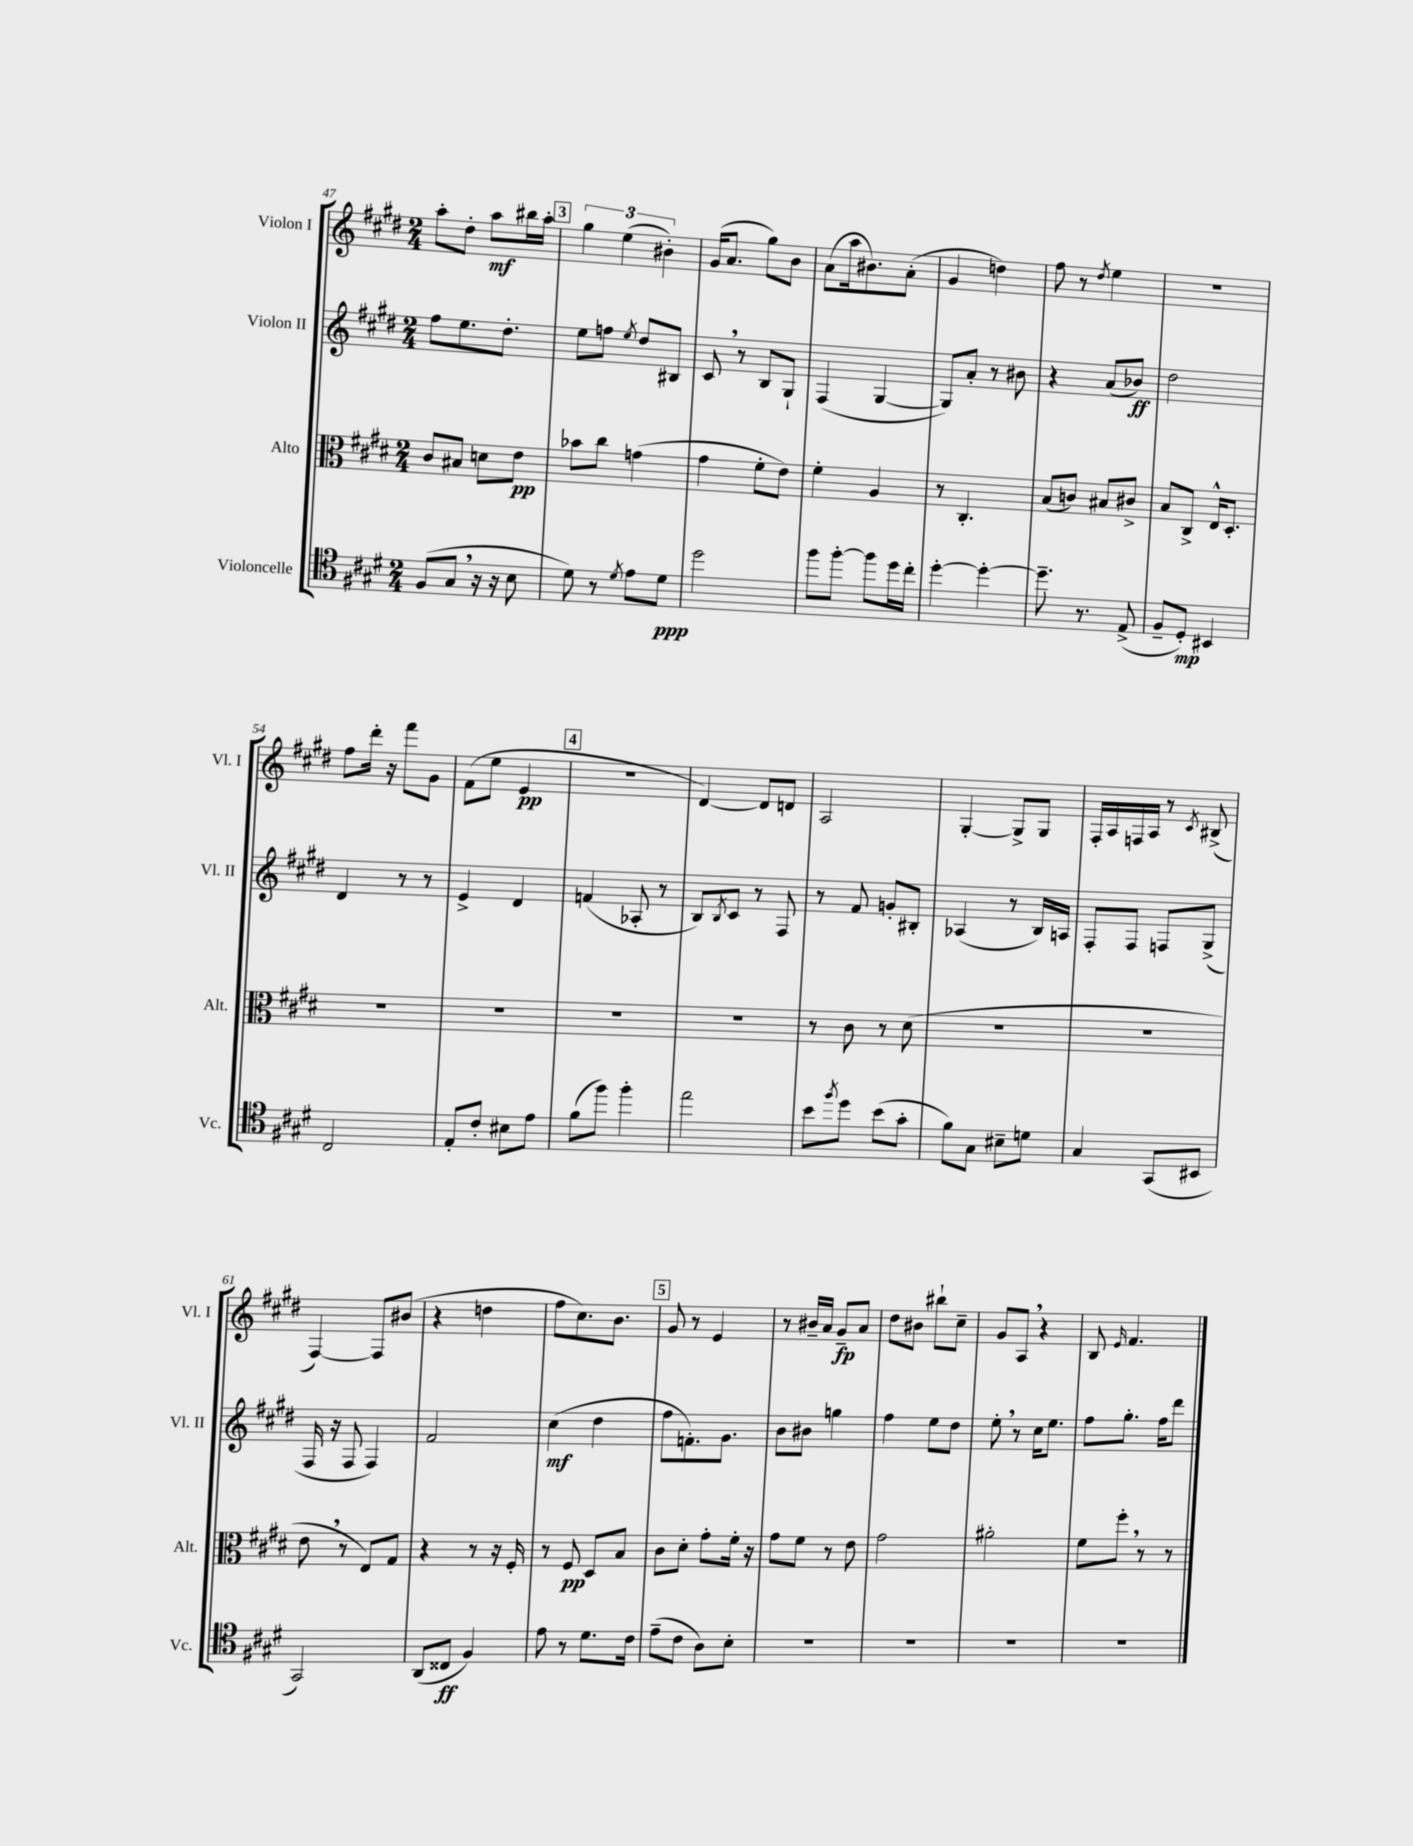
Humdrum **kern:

**kern	**dynam	**kern	**dynam	**kern	**dynam	**kern	**dynam
*part4	*part4	*part3	*part3	*part2	*part2	*part1	*part1
*staff4	*staff4	*staff3	*staff3	*staff2	*staff2	*staff1	*staff1
*I"Violoncelle	*	*I"Alto	*	*I"Violon II	*	*I"Violon I	*
*I'Vc.	*	*I'Alt.	*	*I'Vl. II	*	*I'Vl. I	*
*clefC4	*	*clefC3	*	*clefG2	*	*clefG2	*
*k[f#c#g#d#]	*	*k[f#c#g#d#]	*	*k[f#c#g#d#]	*	*k[f#c#g#d#]	*
*M2/4	*	*M2/4	*	*M2/4	*	*M2/4	*
=47	=47	=47	=47	=47	=47	=47	=47
(8F#/L	.	8c#/L	.	8ff#\L	.	8aa'\L	.
8G#,/J	.	8B#X/J	.	8.ee\	.	8dd#'\J	.
16r	.	8dn\L	.	.	.	8aa\L	mf
16r	.	.	.	8.dd#'\J	.	.	.
8B\	.	8e\J	pp	.	.	16bb#X\L	.
.	.	.	.	.	.	16aa'\JJ	.
!!LO:REH:place=s1:t=3
=48	=48	=48	=48	=48	=48	=48	=48
8d#\)	.	8b-X\L	.	8ee\L	.	6gg#\	.
8r	.	8cc#\J	.	8ffn\J	.	.	.
.	.	.	.	.	.	(6ee\	.
8qd#/	.	.	.	8qee/	.	.	.
8e\L	.	(4gn\	.	8dd#/L	.	.	.
.	.	.	.	.	.	6b#X'\)	.
8d#\J	ppp	.	.	8B#X/J	.	.	.
=49	=49	=49	=49	=49	=49	=49	=49
2dd#\	.	4g#\	.	8c#,/	.	(16g#/KL	.
.	.	.	.	.	.	8.a/J	.
.	.	.	.	8r	.	.	.
.	.	8f#'\L	.	8B/L	.	8gg#\L)	.
.	.	8e\J)	.	8G#`/J	.	8b\J	.
=50	=50	=50	=50	=50	=50	=50	=50
8ff#\L	.	4f#'\	.	(4F#/	.	(8a\L	.
[8ff#'\J	.	.	.	.	.	16aa\k	.
.	.	.	.	.	.	8.b#X\)	.
8ff#\L]	.	4A/	.	[4G#/	.	.	.
16dd#\L	.	.	.	.	.	(8a'\J	.
16cc#'\JJ	.	.	.	.	.	.	.
=51	=51	=51	=51	=51	=51	=51	=51
[4dd#'\	.	8r	.	8G#/L])	.	4g#/	.
.	.	4.C#'/	.	8a'/J	.	.	.
4dd#'\_	.	.	.	8r	.	4ddn\)	.
.	.	.	.	8b#X\	.	.	.
=52	=52	=52	=52	=52	=52	=52	=52
8.dd#~\]	.	(8B/L	.	4r	.	8ff#\	.
.	.	8cn/J)	.	.	.	8r	.
8.r	.	.	.	.	.	.	.
.	.	.	.	.	.	8qdd#/	.
.	.	8B#X/L	.	(8a/L	.	4ee\	.
(8E^/	.	8c#X^/J	.	8b-X/J)	ff	.	.
=53	=53	=53	=53	=53	=53	=53	=53
8F#~/L	.	8B/L	.	2dd#\	.	2r	.
8D#'/J)	mp	8C#^/J	.	.	.	.	.
4BB#X/	.	16E^^/KL	.	.	.	.	.
.	.	8.D#'/J	.	.	.	.	.
!!LO:LB:g=z
=54	=54	=54	=54	=54	=54	=54	=54
2C#/	.	2r	.	4d#/	.	8ff#\L	.
.	.	.	.	.	.	16ddd#'\Jk	.
.	.	.	.	.	.	16r	.
.	.	.	.	8r	.	8fff#\L	.
.	.	.	.	8r	.	8g#\J	.
=55	=55	=55	=55	=55	=55	=55	=55
8E'/L	.	2r	.	4e^/	.	(8f#\L	.
8c#'/J	.	.	.	.	.	8ee\J	.
8B#X\L	.	.	.	4d#/	.	4e/	pp
8e\J	.	.	.	.	.	.	.
!!LO:REH:place=s1:t=4
=56	=56	=56	=56	=56	=56	=56	=56
(8f#\L	.	2r	.	(4fn/	.	2r	.
8ff#\J)	.	.	.	.	.	.	.
4ff#'\	.	.	.	8A-X'/	.	.	.
.	.	.	.	8r	.	.	.
=57	=57	=57	=57	=57	=57	=57	=57
2ee\	.	2r	.	8B/L)	.	[4d#/)	.
.	.	.	.	8qB/	.	.	.
.	.	.	.	8c#/J	.	.	.
.	.	.	.	8r	.	8d#/L]	.
.	.	.	.	8F#/	.	8dn/J	.
=58	=58	=58	=58	=58	=58	=58	=58
8b\L	.	8r	.	8r	.	2A/	.
8qff#/	.	.	.	.	.	.	.
8dd#\J	.	8c#\	.	8f#/	.	.	.
(8b\L	.	8r	.	8gn'/L	.	.	.
8g#'\J	.	(8d#\	.	8B#X'/J	.	.	.
=59	=59	=59	=59	=59	=59	=59	=59
8f#\L)	.	2r	.	(4A-X/	.	[4G#'/	.
8G#\J	.	.	.	.	.	.	.
8B#X~\L	.	.	.	8r	.	8G#^/L]	.
8dn\J	.	.	.	16B/LL)	.	8G#/J	.
.	.	.	.	16An/JJ	.	.	.
=60	=60	=60	=60	=60	=60	=60	=60
4G#/	.	2r	.	8F#'/L	.	16F#'/LL	.
.	.	.	.	.	.	16A/	.
.	.	.	.	8F#/J	.	16Fn/	.
.	.	.	.	.	.	16A/JJ	.
(8GG#/L	.	.	.	8Fn/L	.	8r	.
.	.	.	.	.	.	8qc#/	.
8BB#X/J	.	.	.	(8G#^/J	.	(8B#X^/	.
!!LO:LB:g=z
=61	=61	=61	=61	=61	=61	=61	=61
2GG#/)	.	8e,\	.	16F#/	.	[4F#/)	.
.	.	.	.	16r	.	.	.
.	.	8r	.	8F#/	.	.	.
.	.	8E/L)	.	4F#/)	.	8F#/L]	.
.	.	8G#/J	.	.	.	(8b#X/J	.
=62	=62	=62	=62	=62	=62	=62	=62
(8AA/L	.	4r	.	2f#/	.	4r	.
8C##X/J	ff	.	.	.	.	.	.
4F#/)	.	8r	.	.	.	4ddn\	.
.	.	16r	.	.	.	.	.
.	.	16F#'/	.	.	.	.	.
=63	=63	=63	=63	=63	=63	=63	=63
8e\	.	8r	.	(4cc#\	mf	8ff#\L	.
8r	.	8F#/	pp	.	.	8.cc#\)	.
8.d#\L	.	8D#/L	.	4dd#\	.	.	.
.	.	.	.	.	.	8.b\J	.
.	.	8B/J	.	.	.	.	.
16c#\Jk	.	.	.	.	.	.	.
!!LO:REH:place=s1:t=5
=64	=64	=64	=64	=64	=64	=64	=64
(8e~\L	.	8c#\L	.	8ff#\L	.	8g#/	.
8c#\J	.	8d#'\J	.	8.fn'\)	.	8r	.
8A\L)	.	8g#'\L	.	.	.	4e/	.
.	.	.	.	8.g#\J	.	.	.
8B'\J	.	16f#'\Jk	.	.	.	.	.
.	.	16r	.	.	.	.	.
=65	=65	=65	=65	=65	=65	=65	=65
2r	.	8g#\L	.	8b\L	.	8r	.
.	.	8f#\J	.	8b#X\J	.	16b#X~/LL	.
.	.	.	.	.	.	16a/JJ	.
.	.	8r	.	4ggn\	.	8g#~/L	fp
.	.	8e\	.	.	.	8a/J	.
=66	=66	=66	=66	=66	=66	=66	=66
2r	.	2g#\	.	4ff#\	.	8dd#\L	.
.	.	.	.	.	.	8b#X\J	.
.	.	.	.	8ee\L	.	8bb#X`\L	.
.	.	.	.	8dd#\J	.	8cc#~\J	.
=67	=67	=67	=67	=67	=67	=67	=67
2r	.	2a#X'\	.	8ee',\	.	8g#/L	.
.	.	.	.	8r	.	8A,/J	.
.	.	.	.	16cc#\KL	.	4r	.
.	.	.	.	8.ee\J	.	.	.
=68	=68	=68	=68	=68	=68	=68	=68
2r	.	8f#\L	.	8ff#\L	.	8B/	.
.	.	.	.	.	.	16qqe/	.
.	.	8ff#',\J	.	8.gg#'\J	.	4.f#/	.
.	.	8r	.	.	.	.	.
.	.	.	.	16ff#\KL	.	.	.
.	.	8r	.	8ddd#\J	.	.	.
==	==	==	==	==	==	==	==
*-	*-	*-	*-	*-	*-	*-	*-
